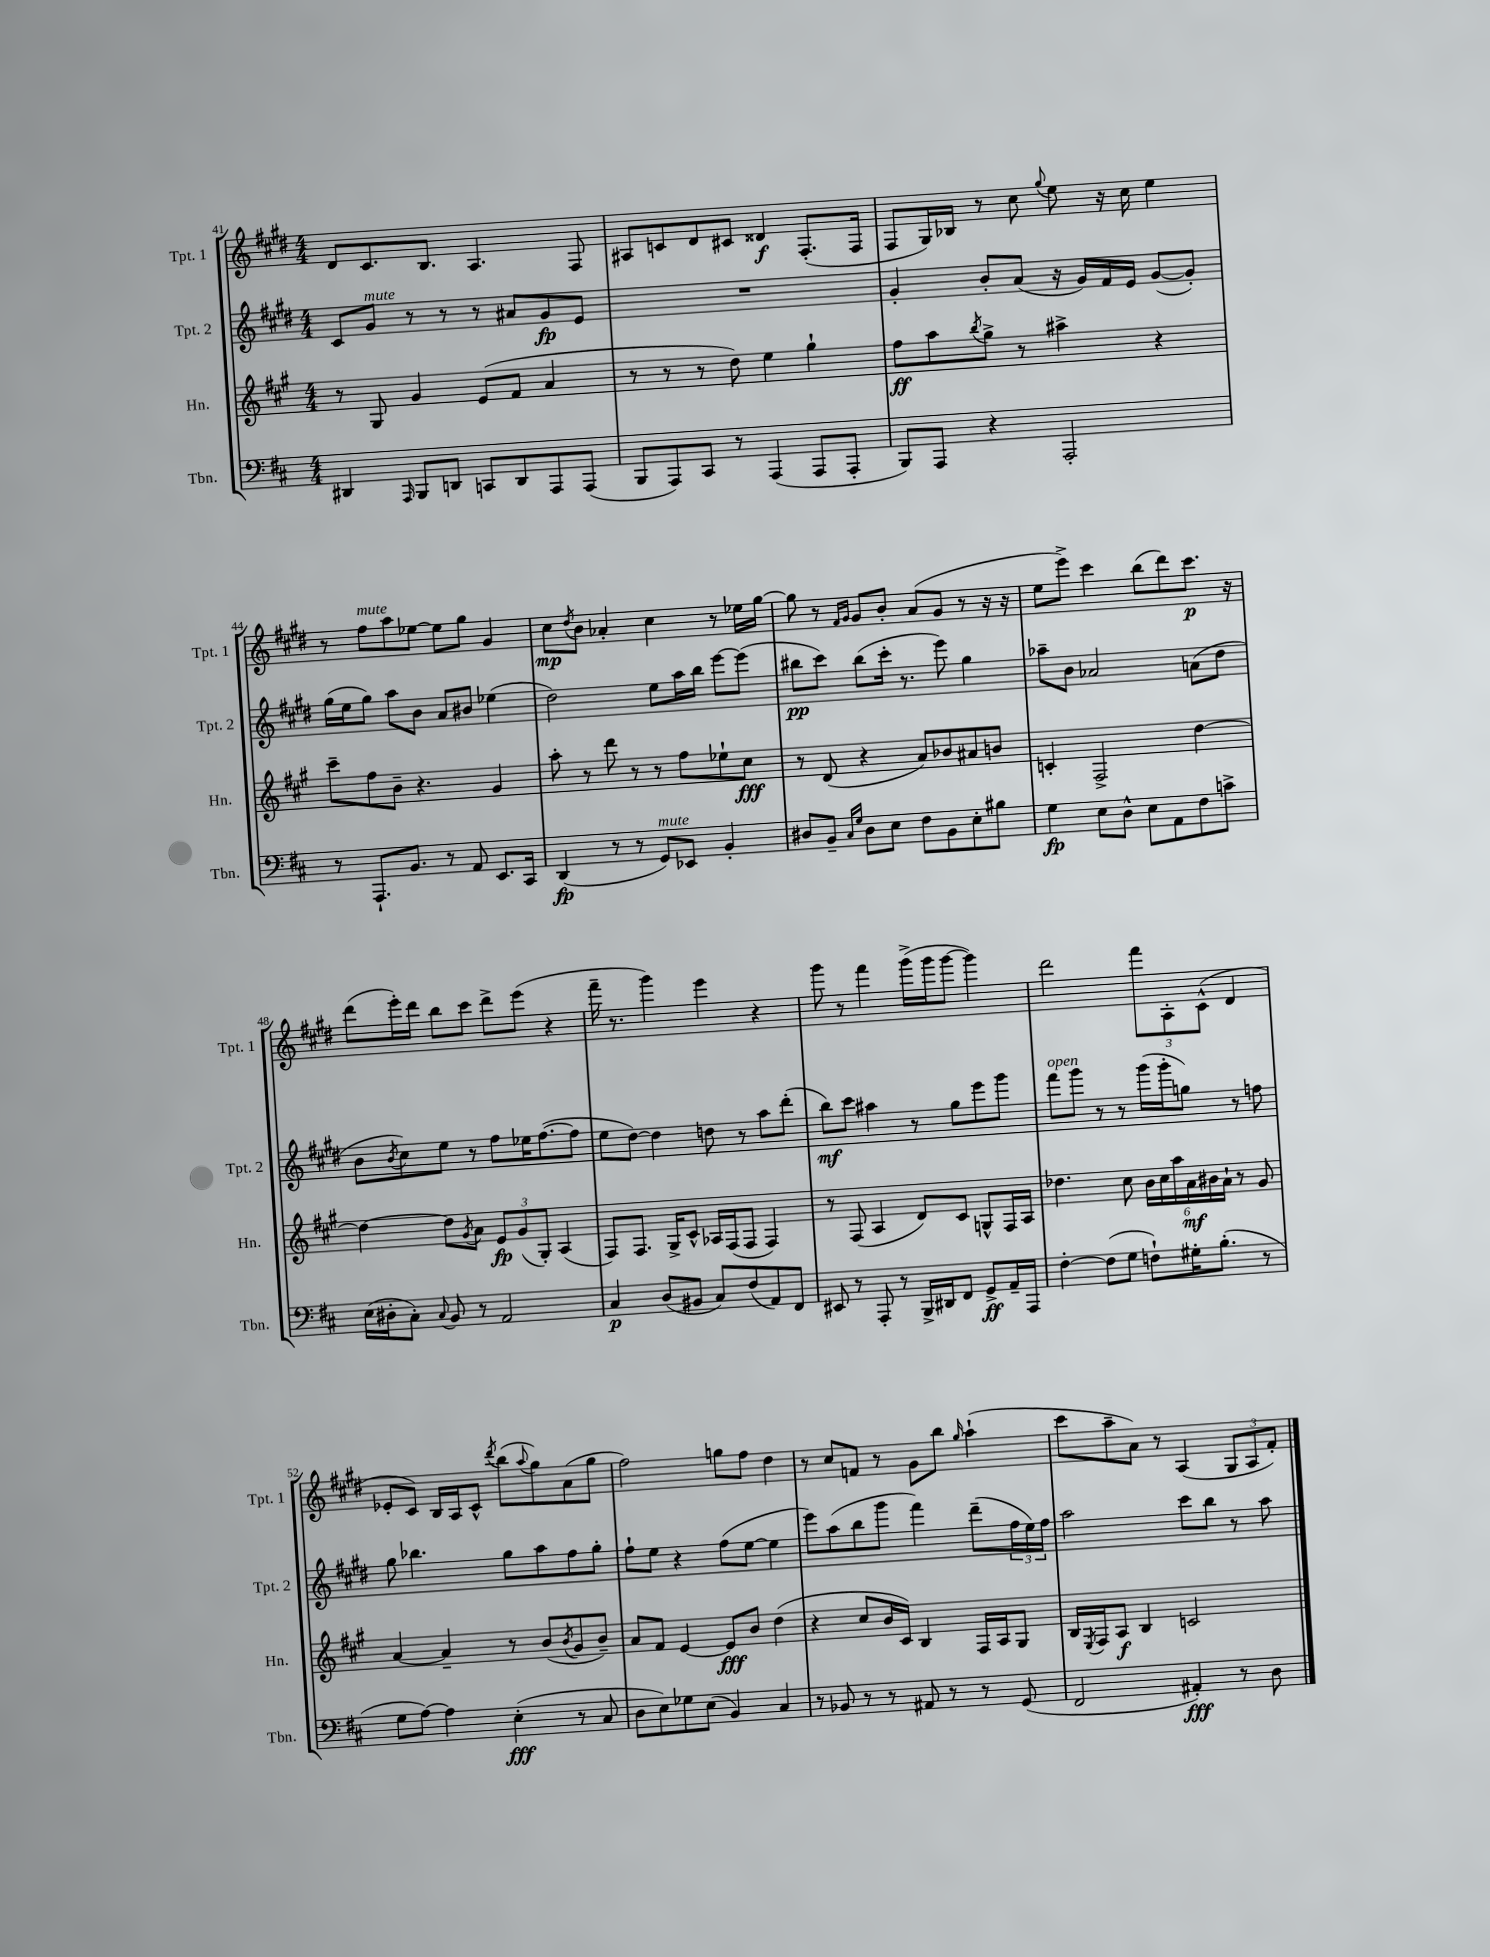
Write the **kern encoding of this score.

**kern	**kern	**kern	**kern
*staff4	*staff3	*staff2	*staff1
*clefF4	*clefG2	*clefG2	*clefG2
*k[f#c#]	*k[f#c#g#]	*k[f#c#g#d#]	*k[f#c#g#d#]
*M4/4	*M4/4	*M4/4	*M4/4
4DD#	8r	8c#	8d#
.	8G#	8g#	8.c#
16qqAAA	.	.	.
8BBB	4g#	8r	.
.	.	.	8.B
8DD	.	8r	.
8CC	(8e	8r	4.A
8DD	8f#	8a#	.
8AAA	4a	8g#	.
(8AAA	.	8e	8F#
=	=	=	=
8BBB	8r	1r	8A#
8AAA)	8r	.	8c
8CC#	8r	.	8d#
8r	8dd)	.	8c#
(4AAA	4ee	.	4d##
8AAA	4gg#`	.	(8.F#'
8AAA'	.	.	.
.	.	.	16F#
=	=	=	=
8BBB)	8ff#	4g#'	8F#
8AAA	8aa	.	16G#)
.	.	.	16B-
.	8qbb	.	.
4r	8gg#^	8b'	8r
.	8r	(8a	8cc#
.	.	.	8qqgg#
2AAA'	4aa#^	16r	8ee
.	.	16g#)	.
.	.	16f#	16r
.	.	16e	16cc#
.	4r	([8g#	4ee
.	.	8g#'])	.
=	=	=	=
8r	8ccc#~	(16gg#	8r
.	.	16ee	.
8.AAA`	8ff#	8gg#)	8ff#
.	8b~	8aa	8aa
8.BB	.	.	.
.	4.r	8b	[8ee-
8r	.	8a	8ee-]
8AA	.	8b#	8gg#
8.EE	4g#	(4ee-	4g#
16CC#	.	.	.
=	=	=	=
(4DD	8aa'	2dd#)	8cc#
.	.	.	8qdd#
.	8r	.	8b
8r	8ddd	.	4a-'
8r	8r	.	.
8GG)	8r	8ee	4cc#
8EE-	8ff#	16aa	.
.	.	16bb	.
4BB'	8ee-`	[8eee	8r
.	8cc#	(8eee]	16ee-
.	.	.	[16gg#
=	=	=	=
8D#	8r	8bb#	8gg#]
8BB~	(8d	8ccc#)	8r
16qqC#	.	.	16qqf#
16qqG	.	.	16qqg#
8D#	4r	(8bb#	8g#
8E	.	16ccc#'	8b'
.	.	8.r	.
8F#	8a)	.	(8a
8BB	8b-	8eee)	8g#
8E'	8a#	4gg#	8r
8B#	8b	.	16r
.	.	.	16r
=	=	=	=
4G	4c'	8aa-~	8ee
.	.	8b	8eee^)
8E	2F#^	2a-	4ccc#
8D^^	.	.	.
8E	.	.	(8bb
8AA	.	.	8ddd#)
8F#	[4dd	(8a	8.ccc#
8c^	.	8dd#	.
.	.	.	16r
=	=	=	=
(16E	4dd_	8b	(8ddd#
16D#'	.	.	.
.	.	8qb	.
8C#')	.	8cc#)	16eee')
.	.	.	16ddd#
8qqC#	.	.	.
8BB	8dd]	8ee	8bb
.	8qg#	.	.
8r	8a	8r	8ccc#
2AA	12e	8ff#	8ddd#^
.	(12g#	.	.
.	.	16ee-	(8eee
.	12G#')	.	.
.	.	([8.ff#	.
.	(4A	.	4r
.	.	8ff#]	.
=	=	=	=
4C#	8F#)	8ee	16fff#~
.	.	.	8.r
.	8.F#	[8dd#)	.
(8D	.	4dd#]	4ggg#)
.	16G#^	.	.
8BB#	8c#^^	.	.
8C#)	16A-	8dd	4eee
.	(16F#	.	.
(8F#	8F#	8r	.
8AA)	4F#)	8aa	4r
8FF#	.	(8ddd#'	.
=	=	=	=
8EE#	8r	8bb)	8ggg#
8r	(8F#	8ccc#	8r
8AAA'	4A	4aa#	4fff#
8r	.	.	.
16BBB^	8d)	8r	(16ggg#^
16DD#	.	.	16ggg#
8FF#	8c#	8gg#	[8ggg#
8GG^	8G^^	8eee	4ggg#])
16AA~	16F#	8ggg#	.
16AAA	16A	.	.
=	=	=	=
[4F#'	4.dd-	8fff#	2ddd#
.	.	8ggg#	.
(8F#]	.	8r	.
8G	8cc#	8r	.
8F`)	24b	(16ggg#	12fff#
.	24cc#	.	.
.	.	16ggg#'	.
.	24aa	.	12A'
16G#'	24a	8gg)	.
.	24b#	.	(12c#^^
(8.B'	.	.	.
.	24a`	.	.
.	8r	8r	4d#
8r	8g#	8ff	.
=	=	=	=
8G	[4a	8gg#	8e-'
[8A)	.	4.bb-	8c#)
4A]	4a~]	.	16B
.	.	.	16A
.	.	.	8c#^^
.	.	.	8qddd#
(4E'	8r	8gg#	(8bb
.	.	.	8qqaa
.	(8b	8aa	8gg#)
.	8qb	.	.
8r	8g#	8ff#	(8a
8C#	8b~)	8gg#'	8gg#
=	=	=	=
8D	8a	8ff#`	2ff#)
8E)	8f#	8ee	.
8G-	[4e	4r	.
(8E	.	.	.
4BB)	8e]	(8ff#	8gg
.	8b	[8ee	8ff#
4C#	(4dd	4ee]	4dd#
=	=	=	=
8r	4r	8eee)	8r
8BB-	.	(8aa	8cc#
8r	8cc#	8bb	8f
8r	16b	8ggg#	8r
.	16c#)	.	.
8AA#	4B	4fff#)	8g#
8r	.	.	8bb
.	.	.	16qqgg#
8r	16F#	(8ddd#~	(4aa`
.	16A	.	.
(8GG	8G#	24ff#	.
.	.	24ee)	.
.	.	24ff#	.
=	=	=	=
2FF#	16B	2aa	8ccc#
.	8qE	.	.
.	16F#	.	.
.	8A	.	8aa~
.	4B	.	8a)
.	.	.	8r
4AA#')	2c	8ccc#	(4A
.	.	8bb	.
8r	.	8r	12G#
.	.	.	12A
8D	.	8aa	.
.	.	.	12f#')
==	==	==	==
*-	*-	*-	*-
